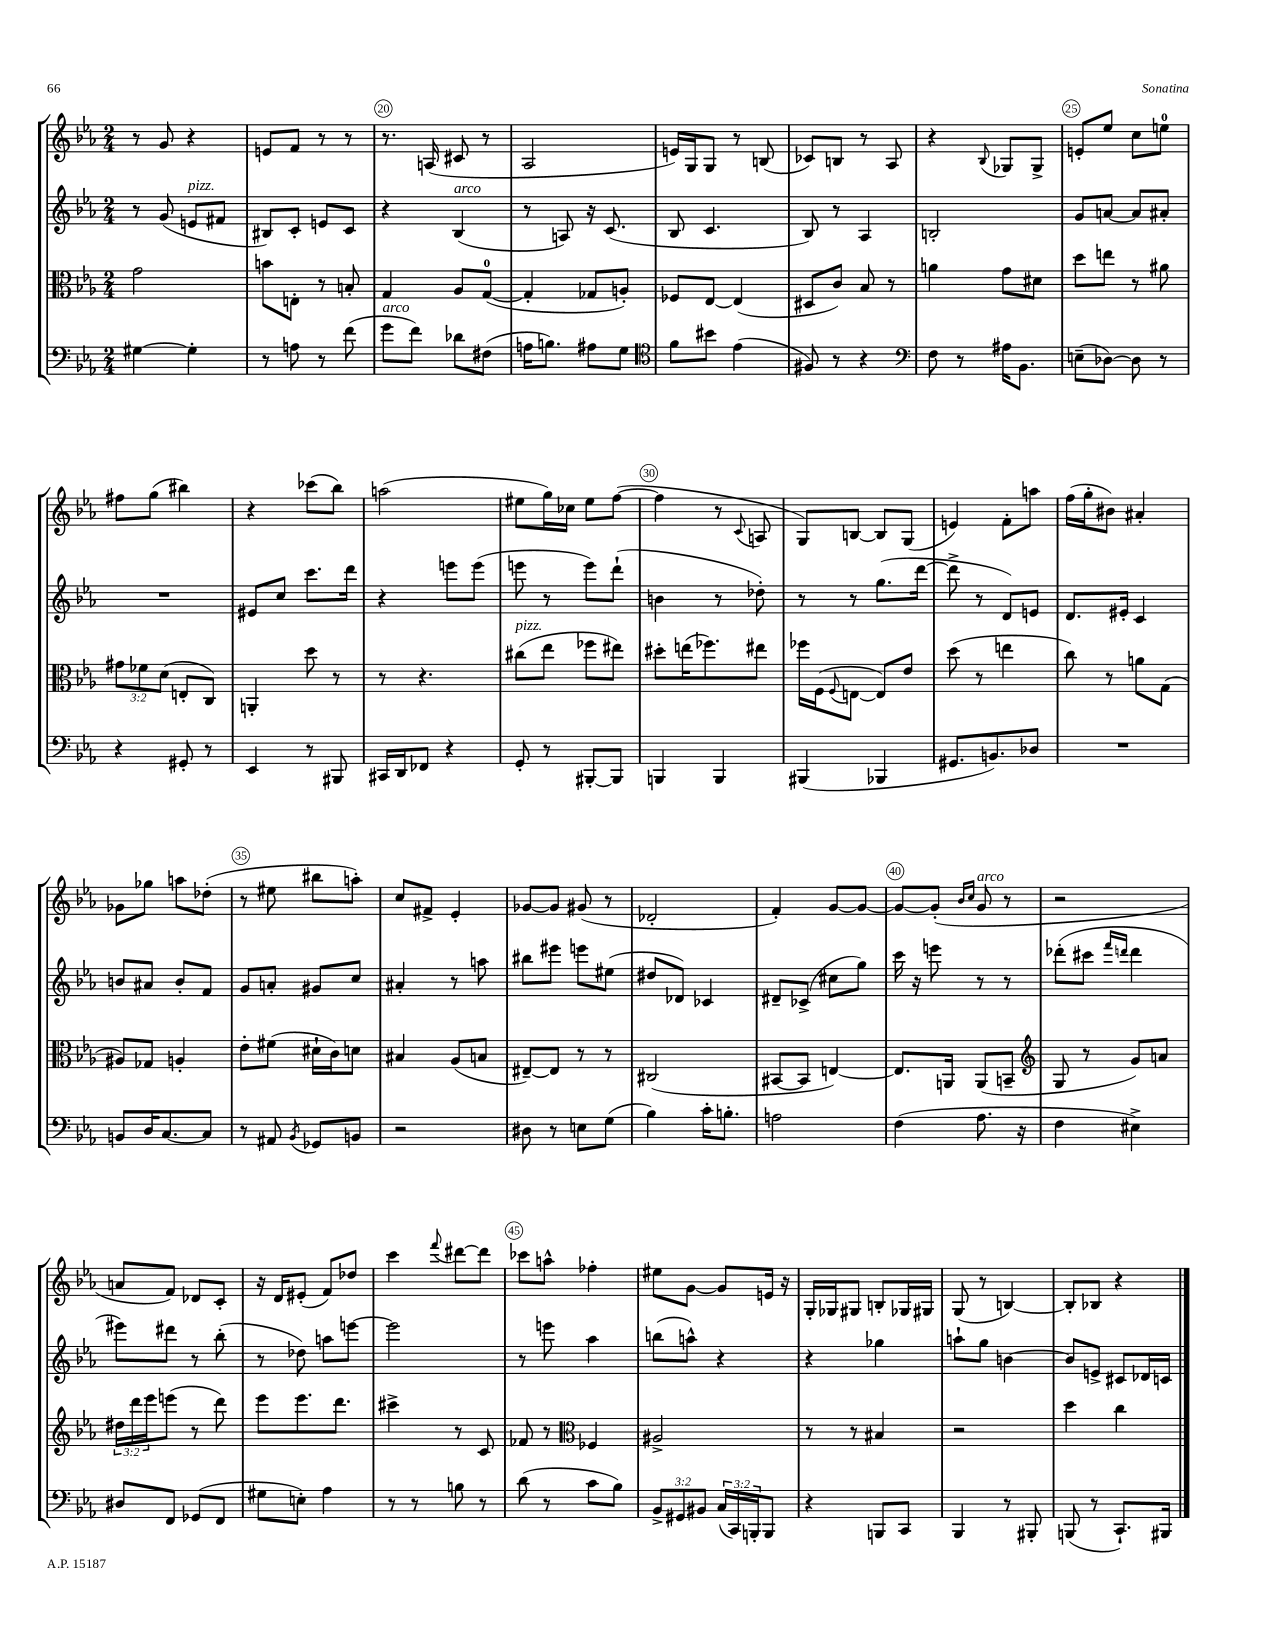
<<
\new StaffGroup <<
\new Staff = "s0" {
    \clef treble \key ees \major \numericTimeSignature \time 2/4
    r8 g'8 r4 |
    e'8 f'8 r8 r8 |
    r8. a16( cis'8 r8 |
    aes2 |
    e'16) g16 g8 r8 b8( |
    ces'8) b8 r8 aes8 |
    r4 \appoggiatura { bes8 } ges8 ges8-> |
    e'8-. ees''8 c''8 e''8-0 |
    fis''8 g''8( bis''4) |
    r4 ces'''8( bes''8) |
    a''2( |
    eis''8 g''16) ces''16 eis''8 f''8~( |
    f''4 r8 \appoggiatura { c'8 } a8 |
    g8) b8~ b8 g8( |
    e'4) f'8-. a''8 |
    f''16( g''16-. bis'8) ais'4-. |
    ges'8 ges''8 a''8 des''8-.( |
    r8 eis''8 bis''8 a''8-.) |
    c''8 fis'8-> ees'4-. |
    ges'8~ ges'8 gis'8( r8 |
    des'2-. |
    f'4-.) g'8~ g'8~ |
    g'8~ g'8-.( \grace { bes'16 c''16 } g'8^\markup { \italic "arco" } r8 |
    r2 |
    a'8 f'8) des'8 c'8-. |
    r16 d'16 eis'8-.( f'8) des''8 |
    c'''4 \appoggiatura { f'''8 } dis'''8~ dis'''8 |
    ces'''8 a''8-^ fes''4-. |
    eis''8 g'8~ g'8 e'16 r16 |
    g16-. ges16 gis8 b8-. ges16 gis16 |
    g8( r8 b4~) |
    b8-. bes8 r4 \bar "|." |
}
\new Staff = "s1" {
    \clef treble \key ees \major \numericTimeSignature \time 2/4
    r8 g'8( e'8^\markup { \italic "pizz." } fis'8 |
    bis8) c'8-. e'8 c'8 |
    r4 bes4^\markup { \italic "arco" }( |
    r8 a8) r16 c'8.( |
    bes8 c'4. |
    bes8) r8 aes4 |
    b2-. |
    g'8 a'8~ a'8 ais'8-. |
    R2 |
    eis'8 c''8 c'''8. d'''16 |
    r4 e'''8 e'''8( |
    e'''8 r8 e'''8) d'''8-!( |
    b'4 r8 des''8-.) |
    r8 r8 g''8.( d'''16~ |
    d'''8-> r8 d'8) e'8 |
    d'8. eis'16-. c'4 |
    b'8 ais'8 b'8-. f'8 |
    g'8 a'8-. gis'8 c''8 |
    ais'4-. r8 a''8 |
    bis''8 eis'''8 e'''8 eis''8( |
    dis''8 des'8) ces'4 |
    dis'8-- ces'8->( cis''8 g''8) |
    c'''16 r16 e'''8 r8 r8 |
    des'''8-.( cis'''8 \grace { f'''16 d'''16 } d'''4 |
    eis'''8) dis'''8 r8 bes''8-.( |
    r8 des''8) a''8 e'''8~ |
    e'''2 |
    r8 e'''8 aes''4 |
    b''8( a''8-^) r4 |
    r4 ges''4 |
    a''8-! g''8 b'4~ |
    b'8 e'8-> cis'8 des'16 c'16 \bar "|." |
}
\new Staff = "s2" {
    \clef alto \key ees \major \numericTimeSignature \time 2/4 \override Staff.TupletNumber.text = #tuplet-number::calc-fraction-text
    g'2 |
    b'8 e8-. r8 b8-. |
    g4 aes8 g8-0~( |
    g4-. ges8 a8-.) |
    fes8 ees8~ ees4( |
    dis8 c'8) bes8 r8 |
    a'4 g'8 dis'8 |
    d''8 e''8 r8 ais'8 |
    \tuplet 3/2 { gis'8 fes'8 d'8( } e8-. c8) |
    a,4-. d''8 r8 |
    r8 r4. |
    cis''8^\markup { \italic "pizz." }( ees''8 fes''8 eis''8) |
    dis''8-. e''16( fes''8.) eis''8 |
    fes''16 f16( \appoggiatura { f8 } e8~ e8) ees'8 |
    d''8( r8 e''4 |
    c''8) r8 a'8 g8( |
    ais8) ges8 a4-. |
    ees'8-. fis'8( dis'16-! c'16) d'8 |
    bis4 aes8( b8 |
    eis8~--) eis8 r8 r8 |
    cis2( |
    bis,8~ bis,8 e4~) |
    e8. a,16 a,8( b,8-- |
    \clef treble g8 r8 g'8) a'8 |
    \tuplet 3/2 { dis''16 d'''16 ees'''16 } e'''8( r8 d'''8) |
    ees'''8 ees'''8. d'''8. |
    cis'''4-> r8 c'8 |
    fes'8 r8 \clef alto fes4 |
    ais2-> |
    r8 r8 bis4 |
    r2 |
    d''4 c''4 \bar "|." |
}
\new Staff = "s3" {
    \clef bass \key ees \major \numericTimeSignature \time 2/4 \override Staff.TupletNumber.text = #tuplet-number::calc-fraction-text
    gis4~ gis4-. |
    r8 a8 r8 f'8( |
    g'8^\markup { \italic "arco" } f'8) des'8 fis8( |
    a16 b8.) ais8 g8 |
    \clef tenor f'8 bis'8 ees'4( |
    fis8) r8 r4 |
    \clef bass f8 r8 ais16 bes,8. |
    e8--( des8~) des8 r8 |
    r4 gis,8-. r8 |
    ees,4 r8 bis,,8 |
    cis,16 d,16 fes,8 r4 |
    g,8-. r8 bis,,8~-. bis,,8 |
    b,,4 b,,4 |
    bis,,4( bes,,4 |
    gis,8. b,8.) des8 |
    R2 |
    b,8 d16 c8.~ c8 |
    r8 ais,8 \acciaccatura { bes,8 } ges,8 b,8 |
    r2 |
    dis8 r8 e8 g8( |
    bes4) c'16-. b8.-. |
    a2 |
    f4( aes8. r16 |
    f4 eis4->) |
    dis8 f,8 ges,8( f,8 |
    gis8 e8-.) aes4 |
    r8 r8 b8 r8 |
    d'8( r8 c'8 bes8) |
    \tuplet 3/2 { bes,8-> gis,8 bis,8 } \tuplet 3/2 { c16( c,16) b,,16-. } b,,8 |
    r4 b,,8 c,8 |
    bes,,4 r8 bis,,8-. |
    b,,8( r8 c,8.-!) bis,,16 \bar "|." |
}
>>
>>
\layout { \context { \Score currentBarNumber = #18 \override BarNumber.break-visibility = ##(#f #t #t) barNumberVisibility = #(every-nth-bar-number-visible 5) \override BarNumber.stencil = #(make-stencil-circler 0.1 0.3 ly:text-interface::print) } }
